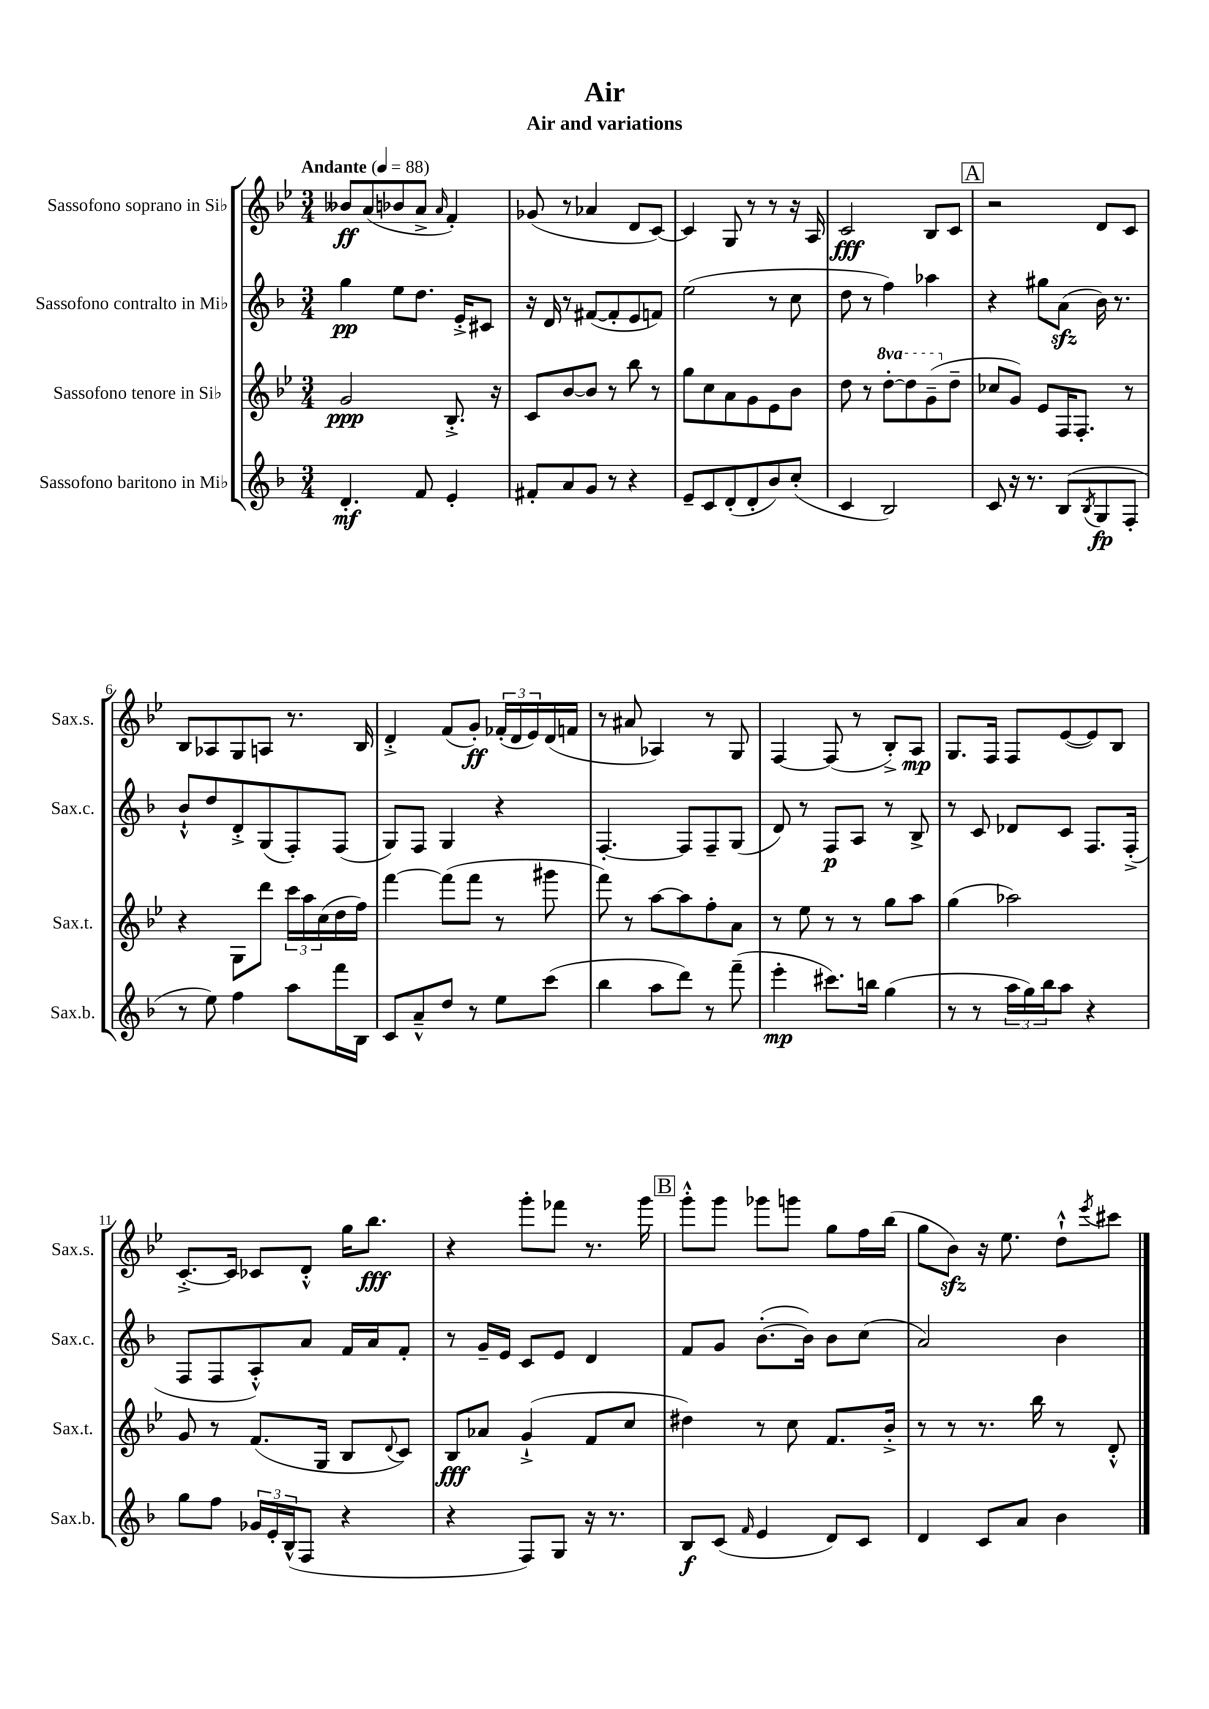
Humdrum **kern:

**kern	**kern	**kern	**kern
*staff4	*staff3	*staff2	*staff1
*clefG2	*clefG2	*clefG2	*clefG2
*k[b-]	*k[b-e-]	*k[b-]	*k[b-e-]
*M3/4	*M3/4	*M3/4	*M3/4
*MM88	*MM88	*MM88	*MM88
4.d'	2g	4gg	8b--
.	.	.	(8a
.	.	8ee	8b-
8f	.	8.dd	8a^
.	.	.	16qqa
4e'	8.B-'^	.	4f')
.	.	16e'^	.
.	.	8c#	.
.	16r	.	.
=	=	=	=
8f#'	8c	16r	(8g-
.	.	16d	.
8a	[8b-	8r	8r
8g	8b-]	([8f#	4a-
8r	8r	8f#']	.
4r	8bb-	8e	8d
.	8r	8f)	[8c)
=	=	=	=
8e~	8gg	(2ee	4c]
8c	8cc	.	.
(8d'	8a	.	8G
8d'	8g	.	8r
8b-)	8e-	8r	8r
(8cc'	8b-	8cc	16r
.	.	.	16A
=	=	=	=
4c	8dd	8dd	2c
.	8r	8r	.
2B-)	[8ddd'	4ff)	.
.	8ddd]	.	.
.	(8gg~	4aa-	8B-
.	8dd~	.	8c
=	=	=	=
8c	8cc-	4r	2r
16r	8g)	.	.
8.r	.	.	.
.	8e-	8gg#	.
(8B-	16F	(8a	.
.	8.F'	.	.
8qB-	.	.	.
8G	.	16b-)	8d
.	.	8.r	.
8F'	8r	.	8c
=	=	=	=
8r	4r	8b-`^^	8B-
8ee)	.	8dd	8A-
4ff	8G	8d'^	8G
.	8ddd	(8G	8A
8aa	24ccc	8F')	8.r
.	24aa	.	.
.	(24cc	.	.
16fff	16dd	(8F	.
16B-	16ff)	.	16B-
=	=	=	=
8c	[4fff	8G)	4d'^
8a~^^	.	8F	.
8dd	(8fff]	4G	(8f
8r	8fff	.	8g')
8ee	8r	4r	(24f-'
.	.	.	24d
.	.	.	24e-)
(8ccc	8ggg#	.	(16d
.	.	.	16f
=	=	=	=
4bb-	8fff)	[4.F'	8r
.	8r	.	8a#
8aa	[8aa	.	4A-)
8ddd)	8aa]	8F]	.
8r	8ff'	8F~	8r
(8fff~	8a	(8G	8G
=	=	=	=
4eee'	8r	8d)	[4F
.	8ee-	8r	.
8.ccc#)	8r	8F	(8F]
.	8r	8A	8r
16bb	.	.	.
(4gg	8gg	8r	8B-'^)
.	8aa	8B-^	8A
=	=	=	=
8r	(4gg	8r	8.G
8r	.	8c	.
.	.	.	16F
24aa	2aa-)	8d-	8F
24gg)	.	.	.
24bb-	.	.	.
8aa	.	8c	([8e-
4r	.	8.F	8e-])
.	.	.	8B-
.	.	(16F'^	.
=	=	=	=
8gg	8g	8F	[8.c'^
8ff	8r	8F	.
.	.	.	16c]
24g-	(8.f	8A'^^)	8c-
24e'	.	.	.
(24B-^^	.	.	.
8F	.	8a	8d'^^
.	16G	.	.
4r	8B-	16f	16gg
.	.	16a	8.bb-
.	8qqd	.	.
.	8c)	8f'	.
=	=	=	=
4r	8B-	8r	4r
.	8a-	16g~	.
.	.	16e	.
8F)	(4g`^	8c	8ggg'
8G	.	8e	8fff-
16r	8f	4d	8.r
8.r	.	.	.
.	8cc	.	.
.	.	.	16ggg
=	=	=	=
8B-	4dd#)	8f	8ggg'^^
(8c	.	8g	8ggg
16qqf	.	.	.
4e	8r	([8.b-'	8ggg-
.	8cc	.	8ggg
.	.	16b-])	.
8d)	8.f	8b-	8gg
8c	.	(8cc	16ff
.	16b-'^	.	(16bb-
=	=	=	=
4d	8r	2a)	8gg
.	8r	.	8b-)
8c	8.r	.	16r
.	.	.	8.ee-
8a	.	.	.
.	16bb-	.	.
4b-	8r	4b-	8dd`^^
.	.	.	8qeee-
.	8d'^^	.	8ccc#
==	==	==	==
*-	*-	*-	*-
